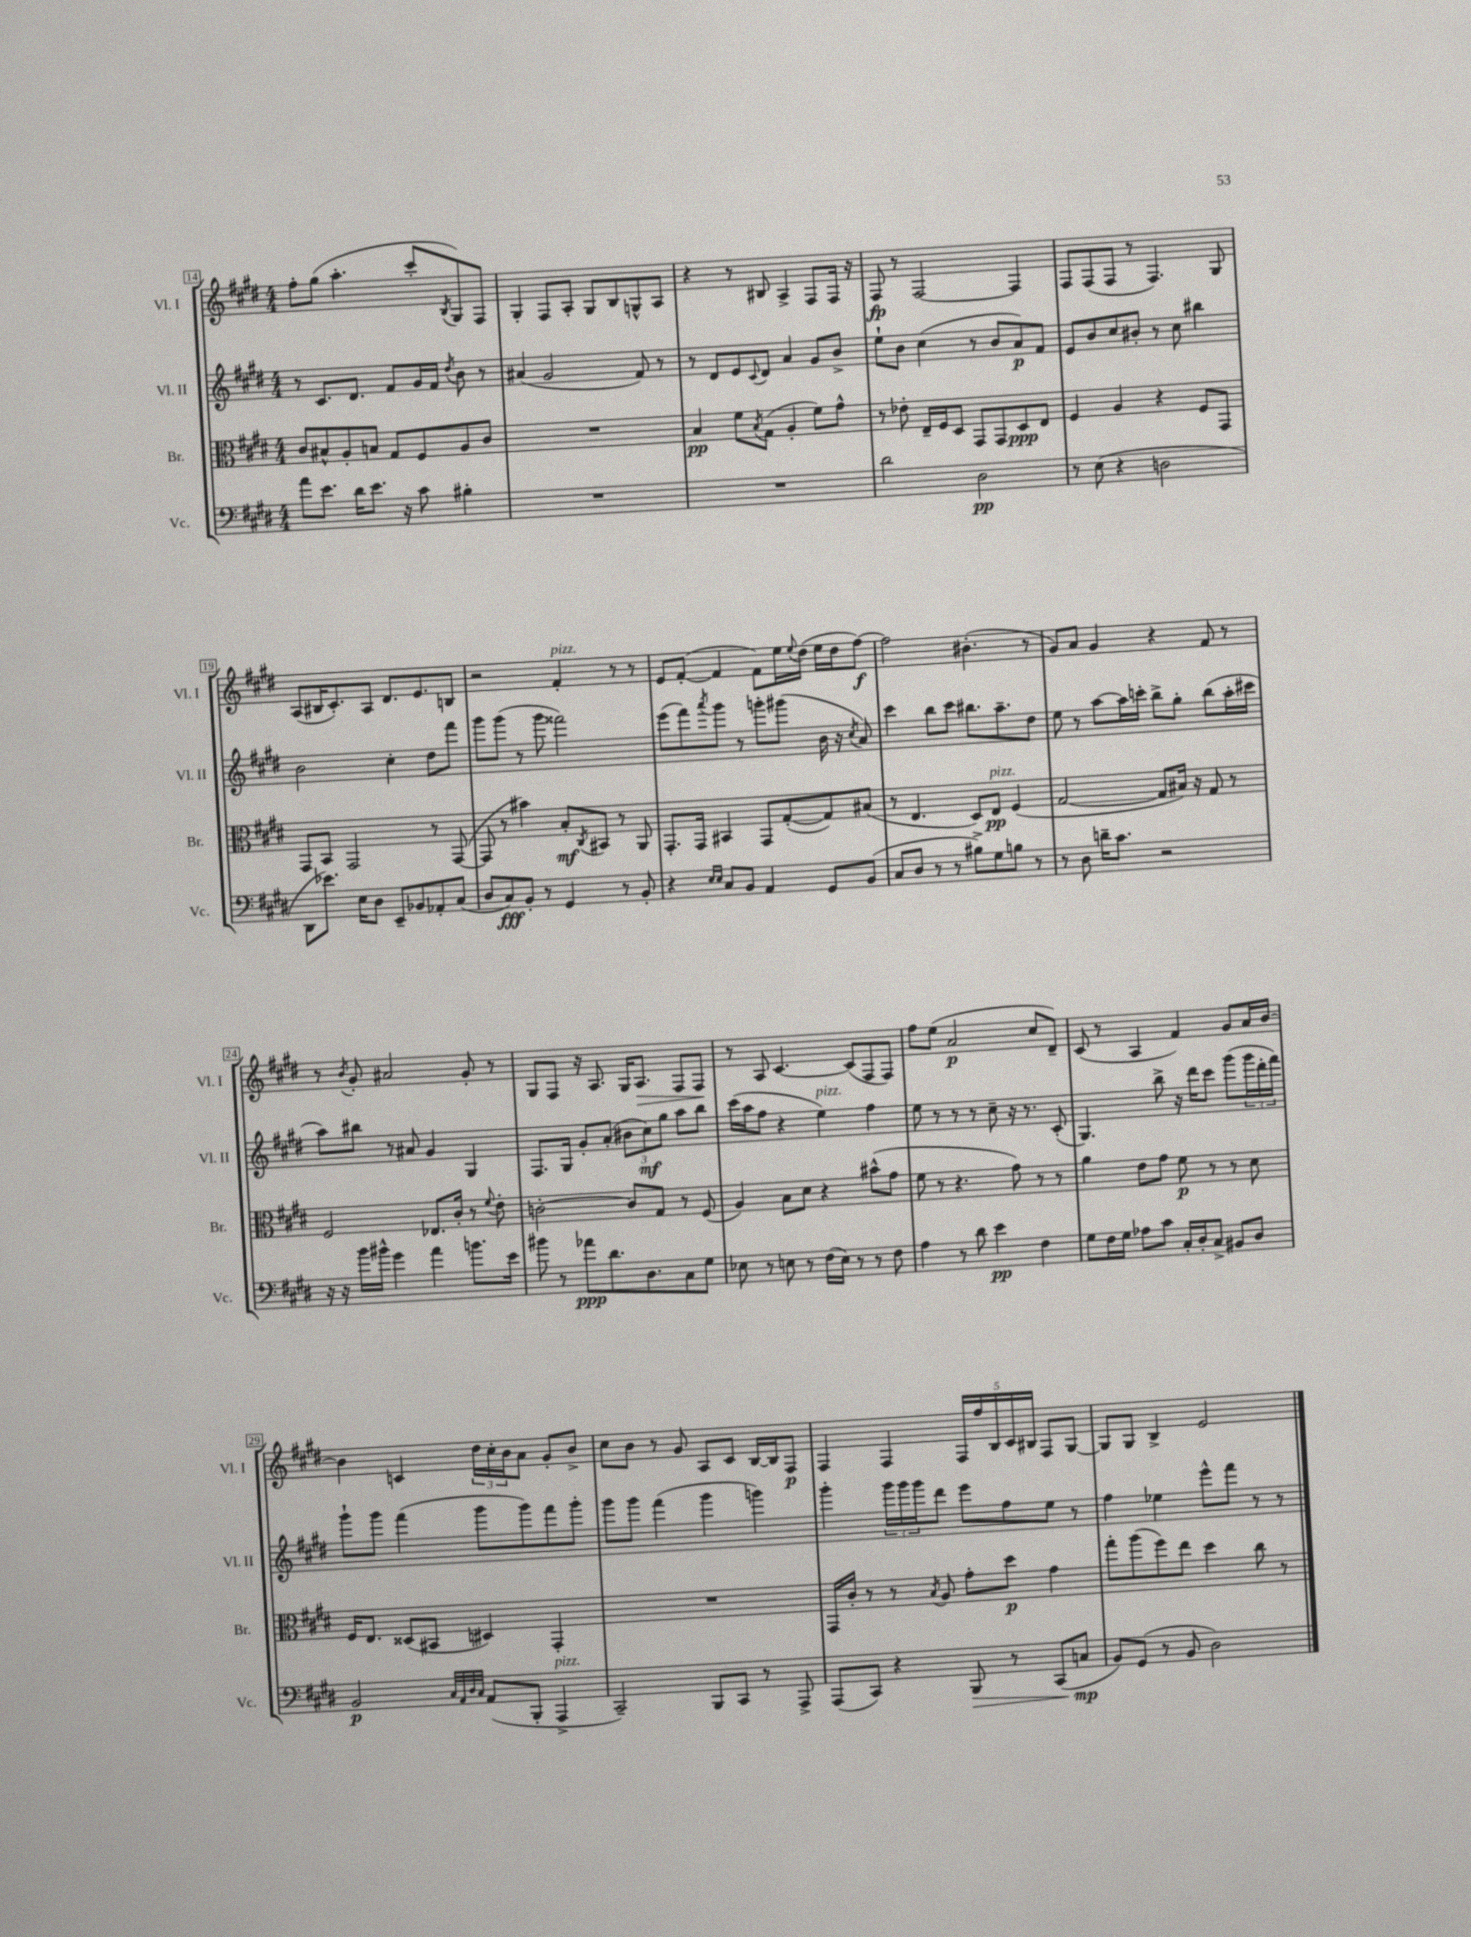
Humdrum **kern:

**kern	**kern	**kern	**kern
*staff4	*staff3	*staff2	*staff1
*clefF4	*clefC3	*clefG2	*clefG2
*k[f#c#g#d#]	*k[f#c#g#d#]	*k[f#c#g#d#]	*k[f#c#g#d#]
*M4/4	*M4/4	*M4/4	*M4/4
8a	8c#	8r	8ff#'
8.e	8B#^^	8.c#	(8gg#
.	8A'	.	4.aa'
16d#	.	8.d#	.
8.e	8B	.	.
.	8G#	8f#	.
16r	.	.	.
8c#	8F#	16g#	8ccc#'
.	.	16f#	.
.	.	8qdd#	8qB
4B#'	8A	8b	8G#)
.	8c#	8r	8F#
=	=	=	=
1r	1r	(4a#	4G#'
.	.	2g#	8F#
.	.	.	8A'
.	.	.	8G#
.	.	.	8B
.	.	8f#)	8G^^
.	.	8r	8A
=	=	=	=
1r	4B	8r	4r
.	.	8d#	.
.	8f#	8e	8r
.	8qB	8qqc#	.
.	(8G#	8d#	8B#
.	4A'	4a	4A^
.	8f#)	8g#	8F#
.	8g#^^	8b^	16F#
.	.	.	16r
=	=	=	=
2d#	8r	8ee`	8F#
.	8e-'	8b	8r
.	16E~	(4cc#	[2F#
.	16F#	.	.
.	8D#	.	.
2D#	8GG#	8r	.
.	8GG#	8b	.
.	8D#	8a)	4F#]
.	8E	8f#	.
=	=	=	=
8r	4F#	8e	8F#
(8E	.	8b	(8F#
4r	4A	8cc#	8F#
.	.	8b#'	8r
2D	4r	8r	4.F#)
.	.	8cc#	.
.	8F#	4bb#	.
.	8GG#	.	8G#
=	=	=	=
8DD#	8GG#	2b	(8A
8.e-)	8BB	.	16B#
.	.	.	8.c#')
.	2GG#	.	.
16E	.	.	.
8D#	.	.	8A
8EE~	.	4cc#'	8.d#
8BB-	.	.	.
.	.	.	8.e
8AA-'	8r	8dd#	.
(8C#	([8GG#	8fff#	8B
=	=	=	=
8D#	8GG#]	8ggg#	2r
8C#)	8r	(8ggg#	.
8BB'	4b#)	8r	.
8r	.	8ggg#	.
4GG#	8B'	2fff##)	4f#'
.	8qC#	.	.
.	8BB#	.	.
8r	8r	.	8r
8BB'	8AA	.	8r
=	=	=	=
4r	8.GG#'	(8eee	8e
.	.	8fff#)	([8f#'
.	16GG#	.	.
16qqE	.	.	.
16qqE	.	8qaaa	.
8C#	4BB#	8ggg#	4f#]
8BB	.	8r	.
4AA	8GG#	8ggg'	8f#)
.	([8G#'	(8ggg#	16ee
.	.	.	8qqee
.	.	.	(16dd#
8GG#	8G#])	16b	16ee
.	.	16r	16dd#
.	.	8qcc#	.
(8BB	(8B#	8a)	[8ff#)
=	=	=	=
8C#	8r	4ccc#	2ff#]
8D#	4.E	.	.
8r	.	8bb	.
8r	.	8ccc#	.
8B#^)	8D#)	8.bb#	(4.b#'
8G#	8E	.	.
.	.	8.aa~	.
8B	(4F#	.	.
8r	.	8dd#	8r
=	=	=	=
8r	[2G#	8ee	8g#)
8D#	.	8r	8a
16d~	.	[8aa	4g#
8.c#	.	.	.
.	.	16aa]	.
.	.	16ccc'	.
2r	8G#]	8bb^	4r
.	16B#)	8gg#'	.
.	16r	.	.
.	8G#	(8bb	8f#
.	8r	16aa'	8r
.	.	16ccc#	.
=	=	=	=
16r	2F#	8aa)	8r
16r	.	.	.
.	.	.	8qb
16b	.	8bb#	8g#'
16b#^^	.	.	.
4g#	.	8r	2a#
.	.	8a#	.
4a	8.E-	4g#	.
.	16c#'	.	.
8.b	8r	4G#	8g#'
.	8qqf#	.	.
.	8e'	.	8r
16e	.	.	.
=	=	=	=
8b#	[2c'	8.F#	8G#
8r	.	.	8F#
.	.	16G#	.
8a-	.	8g#'	16r
.	.	.	8.A
8.d#	.	(8a'	.
.	8c]	12b#	16G#
8.D#	.	.	8.A
.	.	12cc#)	.
.	8G#	.	.
.	.	12gg#	.
8C#	8r	8aa	8F#
8G#	(8F#	8bb	8F#
=	=	=	=
8E-	4A)	(16ccc#	8r
.	.	16aa	.
8r	.	8ff#	8A
8E	8B	4r	[4.c#
8r	8d#	.	.
(16F#	4r	4ee)	.
16E)	.	.	.
8r	.	.	(8c#]
8r	(8b#^^	4ff#	8F#
8F#	8g#	.	8F#)
=	=	=	=
4A	8f#	8ee	8ff#
.	8r	8r	(8ee
8r	4.r	8r	2a
8d#	.	8r	.
4e	.	8cc#~	.
.	8g#)	16r	.
.	.	8.r	.
4F#	8r	.	8cc#
.	8r	(8c#'	8d#~)
=	=	=	=
8G#	4a	4.G#)	(8c#
16F#	.	.	8r
16G#	.	.	.
8A-	8e	.	4A
8c#	8g#	8bb^	.
16C#'	8f#	16r	4f#)
16D#'	.	16ddd#	.
8C#^	8r	8ccc#	.
8BB#	8r	(8ggg#	8g#
8D#	8d#	24ggg#	16a
.	.	24ddd#'	.
.	.	.	[16b
.	.	24fff#)	.
=	=	=	=
2BB	16F#	8ggg#`	4b]
.	8.E	.	.
.	.	8ggg#	.
.	(8D##	(4fff#	4c
.	8BB#	.	.
32qqC#	.	.	.
32qqAA	.	.	.
32qqD#	.	.	.
32qqC#	.	.	.
(8AA	4D#)	8ggg#	24dd#
.	.	.	24cc#'
.	.	.	24b
8BBB'	.	8ggg#)	8a
4AAA^	4GG#'	8fff#	8g#'
.	.	8ggg#'	8b^
=	=	=	=
2CC#~)	1r	8ggg#	8cc#
.	.	8ggg#	8b
.	.	(4fff#	8r
.	.	.	8g#
8BBB	.	4ggg#	8A
8CC#	.	.	8c#
8r	.	4ggg)	[16B
.	.	.	16B]
8AAA^	.	.	8F#
=	=	=	=
(8AAA	16GG#	4ggg#'	4F#
.	16c#'	.	.
8CC#)	8r	.	.
4r	8r	24ggg#	4F#
.	.	24ggg#	.
.	.	24ggg#	.
.	8qB	.	.
.	8A	8ddd#	.
8BBB	8g#'	8eee	20F#
.	.	.	20ff#
.	.	.	20B
8r	8dd#	8ff#	.
.	.	.	20c#
.	.	.	20B#
(8CC#	4g#	8ee	8F#
8C	.	8r	[8G#
=	=	=	=
8BB)	8gg#'	4ff#	8G#]
(8GG#	(8aa	.	8G#
8r	8ff#)	4ee-	4B^
8BB	8ee	.	.
2D#)	4dd#	8eee^^	2e
.	.	8fff#	.
.	8cc#	8r	.
.	8r	8r	.
==	==	==	==
*-	*-	*-	*-
